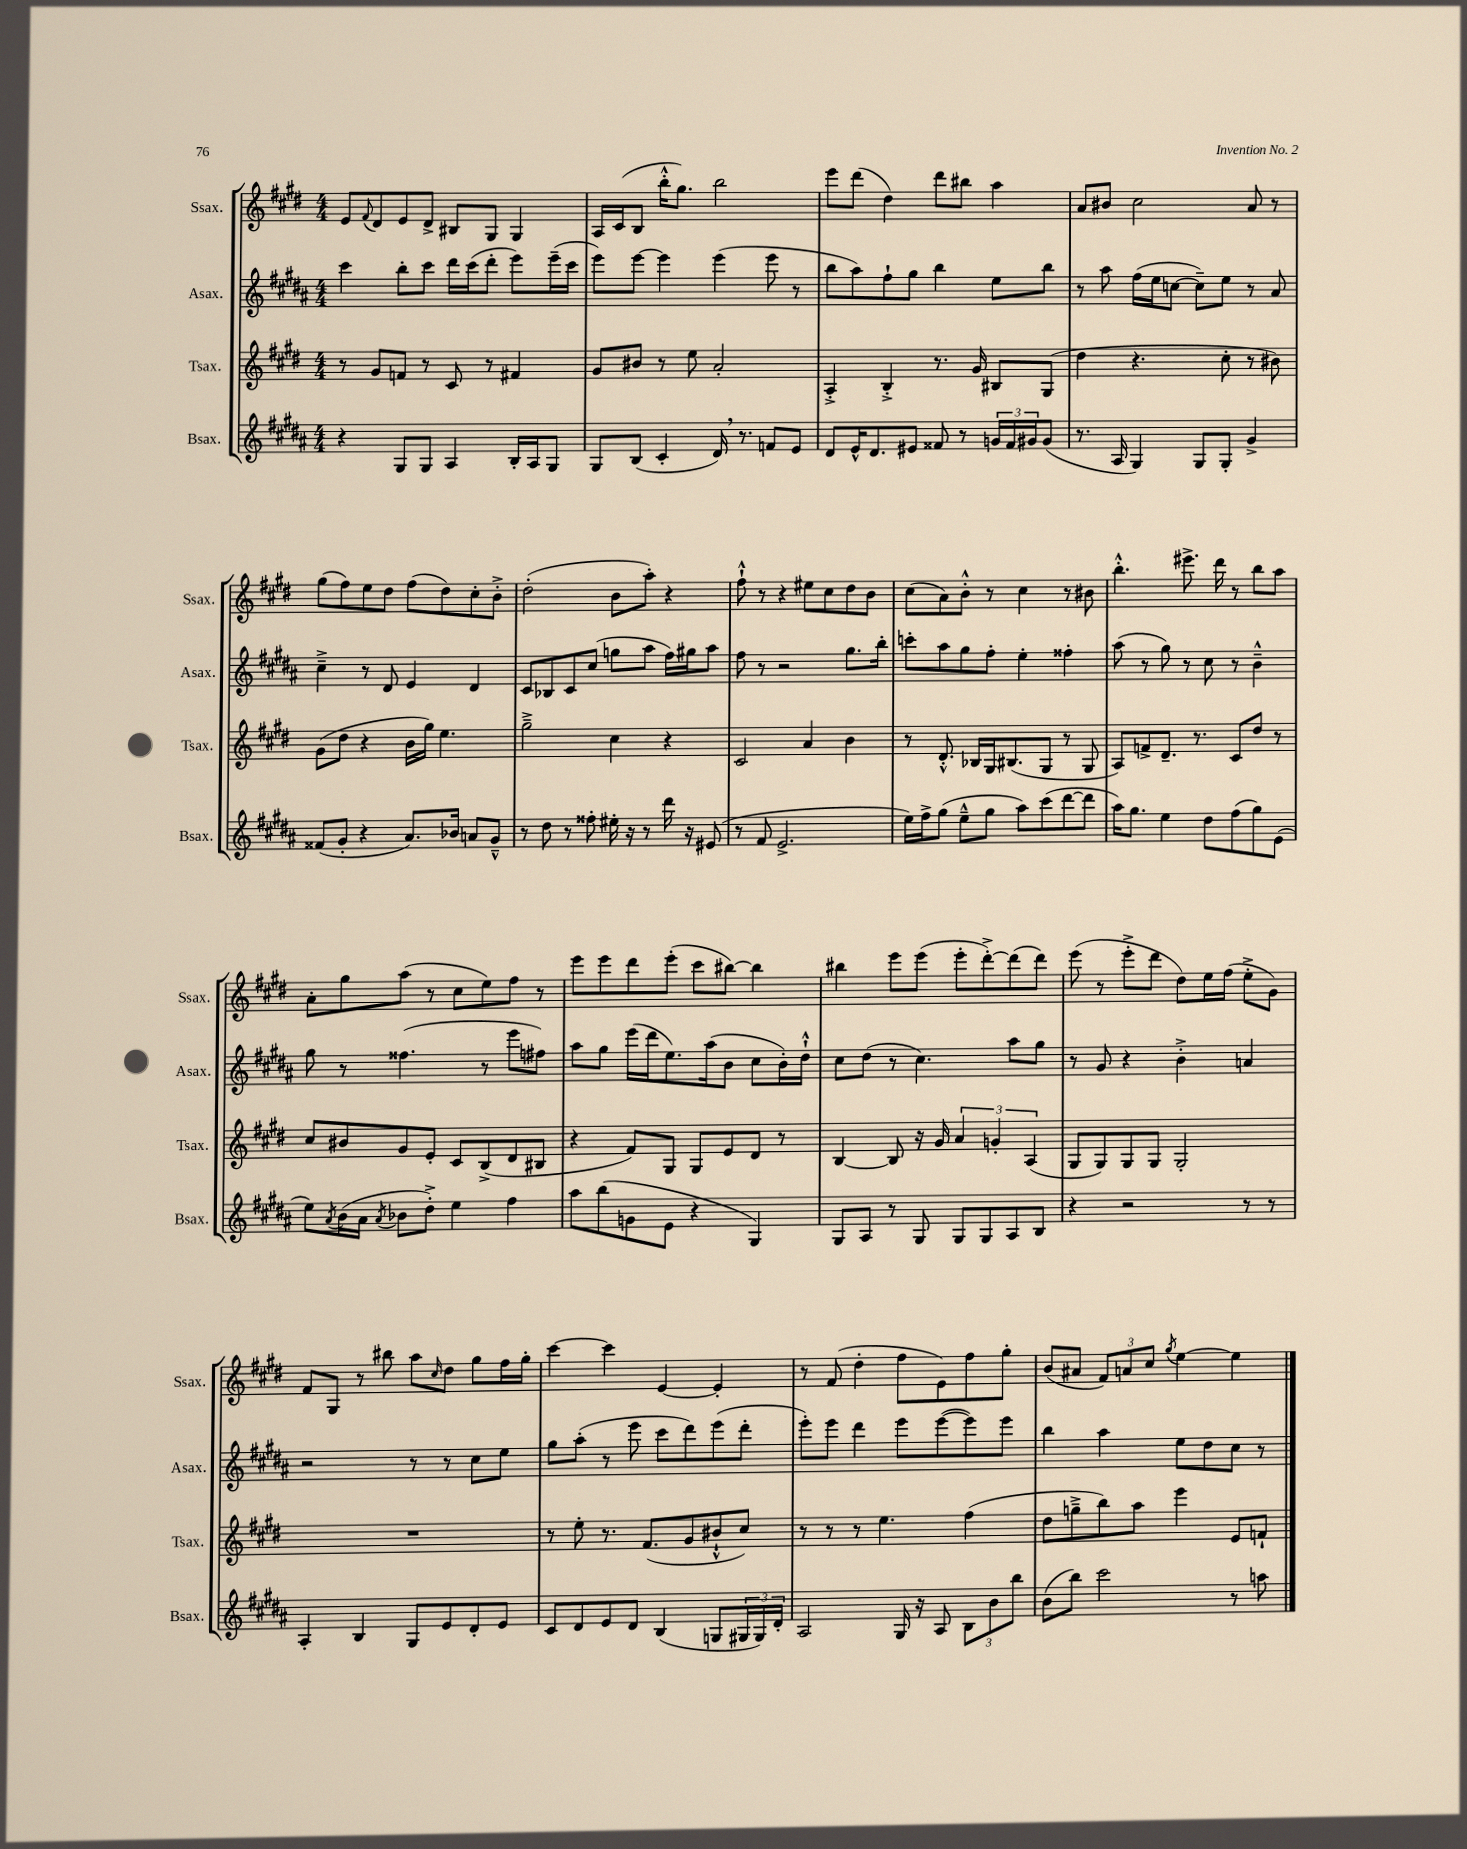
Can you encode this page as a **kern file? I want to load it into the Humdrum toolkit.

**kern	**kern	**kern	**kern
*part4	*part3	*part2	*part1
*staff4	*staff3	*staff2	*staff1
*I"Bsax.	*I"Tsax.	*I"Asax.	*I"Ssax.
*I'Bsax.	*I'Tsax.	*I'Asax.	*I'Ssax.
*clefG2	*clefG2	*clefG2	*clefG2
*k[f#c#g#d#a#]	*k[f#c#g#d#]	*k[f#c#g#d#a#]	*k[f#c#g#d#]
*M4/4	*M4/4	*M4/4	*M4/4
=22	=22	=22	=22
4r	8r	4ccc#\	8e/L
.	.	.	8qqf#/
.	8g#/L	.	8d#/
8G#/L	8fn/J	8bb'\L	8e/
8G#/J	8r	8ccc#\J	8d#^/J
4A#/	8c#/	16ddd#\LL	8B#X/L
.	.	(16ccc#\J	.
.	8r	8ddd#'\J	8G#/J
16B'/LL	4f#X/	8eee\L)	4G#/
16A#/J	.	.	.
8G#/J	.	(16eee~\L	.
.	.	16ccc#\JJ	.
=23	=23	=23	=23
8G#/L	8g#/L	8eee\L)	16A/LL
.	.	.	(16c#/J
(8B/J	8b#X/J	[8eee\J	8B/J
4c#'/	8r	4eee\]	16bb'^^\KL
.	.	.	8.gg#\J)
.	8ee\	.	.
16d#,/)	2a'/	(4eee\	2bb\
8.r	.	.	.
8fn/L	.	8eee\	.
8e/J	.	8r	.
=24	=24	=24	=24
8d#/L	4A'^/	8bb\L	8eee\L
16e^^/K	.	8aa#\)	(8ddd#\J
8.d#/	.	.	.
.	4B'^/	8ff#`\	4dd#\)
8e#X/J	.	8gg#\J	.
8f##X/	8.r	4bb\	8ddd#\L
8r	.	.	8bb#X\J
.	16g#/	.	.
24gn/LL	8B#X/L	8ee\L	4aa\
24f##/	.	.	.
24g#X/J	.	.	.
(8g#/J	(8G#/J	8bb\J	.
=25	=25	=25	=25
8.r	4dd#\	8r	8a/L
.	.	8aa#\	8b#X/J
16A#/	.	.	.
4G#/)	4.r	(16ff#\LL	2cc#\
.	.	16ee\J	.
.	.	[8ccn\J	.
8G#/L	.	8cc~\L])	.
8G#'/J	8cc#'\	8ee\J	.
4g#^/	8r	8r	8a/
.	8b#X\)	8a#/	8r
!!LO:LB:g=z
=26	=26	=26	=26
(8f##X/L	(8g#\L	4cc#~^\	(8gg#\L
8g#'/J	8dd#\J	.	8ff#\)
4r	4r	8r	8ee\
.	.	8d#/	8dd#\J
8.a#/L)	16b\LL	4e/	(8ff#\L
.	16gg#\JJ)	.	.
.	4.ee\	.	8dd#\)
16b-X/Jk	.	.	.
8an/L	.	4d#/	8cc#'\
8g#~^^/J	.	.	8b'^\J
=27	=27	=27	=27
8r	2gg#~^\	8c#/L	(2dd#'\
8dd#\	.	8B-X/	.
8r	.	8c#/	.
8ff##X'\	.	(8cc#/J	.
16ee#X'\	4cc#\	8ggn\L	8b\L
16r	.	.	.
8r	.	8aa#\J	8aa'\J)
16ddd#\	4r	16ff#\LL)	4r
16r	.	16gg#X\J	.
(8e#X/	.	8aa#\J	.
=28	=28	=28	=28
8r	2c#/	8ff#\	8ff#`^^\
8f#/	.	8r	8r
2.e^/	.	2r	4r
.	4a/	.	8ee#X\L
.	.	.	8cc#\
.	4b\	8.gg#\L	8dd#\
.	.	.	8b\J
.	.	16bb'\Jk	.
=29	=29	=29	=29
16ee\LL)	8r	8cccn'\L	(8cc#\L
16ff#^\J	.	.	.
(8gg#\J	8.d#'^^/	8aa#\	8a\)
8ee~^^\L	.	8gg#\	8b'^^\J
.	16B-X/LL	.	.
8gg#\J	16G#/J	8ff#'\J	8r
.	(8.B#X/	.	.
8aa#\L)	.	4ee'\	4cc#\
(8ccc#\	8G#/J	.	.
[8ddd#\	8r	4ff##X'\	8r
8ddd#\J]	8G#/	.	8b#X\
=30	=30	=30	=30
16aa#\KL)	8A/L)	(8aa#\	4.bb'^^\
8.gg#\J	.	.	.
.	8fn^/	8r	.
4ee\	8.d#~/J	8gg#\)	.
.	.	8r	8.eee#X^\
.	8.r	.	.
8dd#\L	.	8cc#\	.
.	.	.	16ddd#\
(8ff#\	8c#/L	8r	8r
8gg#\)	8dd#/J	4b~^^\	8bb\L
(8e\J	8r	.	8aa\J
!!LO:LB:g=z
=31	=31	=31	=31
8ee\L)	8cc#/L	8gg#\	8a'\L
8qa#/	.	.	.
(16b\L	8b#X/	8r	8gg#\
16a#\JJ	.	.	.
8qa#/	.	.	.
8b-X\L	8g#/	(4.ff##X\	(8aa\J
8dd#'^\J)	8e'/J	.	8r
4ee\	8c#/L	.	8cc#\L
.	(8B^/	8r	8ee\)
4ff#\	8d#/	8eee\L	8ff#\J
.	8B#X/J	8ff#X\J)	8r
=32	=32	=32	=32
8aa#\L	4r	8aa#\L	8eee\L
(8bb\	.	8gg#\J	8eee\
8gn\	8f#/L)	(16eee\LL	8ddd#\
.	.	16ddd#\J	.
8e\J	8G#/J	8.ee\)	(8eee'\J
4r	8G#/L	.	8ccc#\L
.	.	(16aa#\k	.
.	8e/	8b\J	[8bb#X\J)
4G#/)	8d#/J	8cc#\L	4bb#\]
.	8r	16b'\L)	.
.	.	16dd#`^^\JJ	.
=33	=33	=33	=33
8G#/L	[4B/	8cc#\L	4bb#X\
8A#/J	.	(8dd#\J	.
8r	8B/]	8r	8eee\L
8G#/	16r	4.cc#\)	(8eee\J
.	16g#/	.	.
8G#/L	6a/	.	8eee'\L
8G#/	.	.	[8ddd#'^\)
.	6gn'/	.	.
8A#/	.	8aa#\L	(8ddd#\]
.	(6A/	.	.
8B/J	.	8gg#\J	8ddd#\J)
=34	=34	=34	=34
4r	8G#/L	8r	(8eee\
.	8G#/)	8g#/	8r
2r	8G#/	4r	8eee'^\L
.	8G#/J	.	8ddd#\J
.	2G#'/	4b'^\	8dd#\L)
.	.	.	16ee\L
.	.	.	(16ff#\JJ
8r	.	4an/	8ee'^\L
8r	.	.	8g#\J)
!!LO:LB:g=z
=35	=35	=35	=35
4A#'/	1r	2r	8f#/L
.	.	.	8G#/J
4B/	.	.	8r
.	.	.	8bb#X\
8G#/L	.	8r	8aa\L
.	.	.	16qqcc#/
8e/	.	8r	8dd#\J
8d#'/	.	8cc#\L	8gg#\L
8e/J	.	8ee\J	16ff#\L
.	.	.	16gg#'\JJ
=36	=36	=36	=36
8c#/L	8r	8gg#\L	[4ccc#\
8d#/	8ee'\	(8aa#'\J	.
8e/	8.r	8r	4ccc#\]
8d#/J	.	8eee\	.
.	(8.f#/L	.	.
(4B/	.	8ccc#\L	[4e/
.	8g#/	8ddd#\)	.
8Gn/L	8b#X`^^/	(8eee\	4e'/]
24G#X/L	8cc#/J)	8ddd#'\J	.
24G#/)	.	.	.
24d#'/JJ	.	.	.
=37	=37	=37	=37
2A#/	8r	8eee'\L)	8r
.	8r	8eee\J	(8f#/
.	8r	4ddd#\	4dd#'\
.	4.ee\	.	.
16G#/	.	8eee\L	8ff#\L
16r	.	.	.
8A#/	.	([8eee\	8e\)
12B\L	(4ff#\	8eee\])	8ff#\
12b\	.	.	.
.	.	8eee\J	8gg#'\J
12bb\J	.	.	.
=38	=38	=38	=38
(8b\L	8dd#\L	4bb\	(8b/L
8bb\J)	8ggn~^\	.	8a#X/J
2ccc#\	8bb\)	4aa#\	12f#/L)
.	.	.	12an/
.	8aa\J	.	.
.	.	.	12cc#/J
.	.	.	8qgg#/
.	4eee\	8ee\L	[4ee\
.	.	8dd#\	.
8r	8e/L	8cc#\J	4ee\]
8aan\	8fn`/J	8r	.
==	==	==	==
*-	*-	*-	*-
